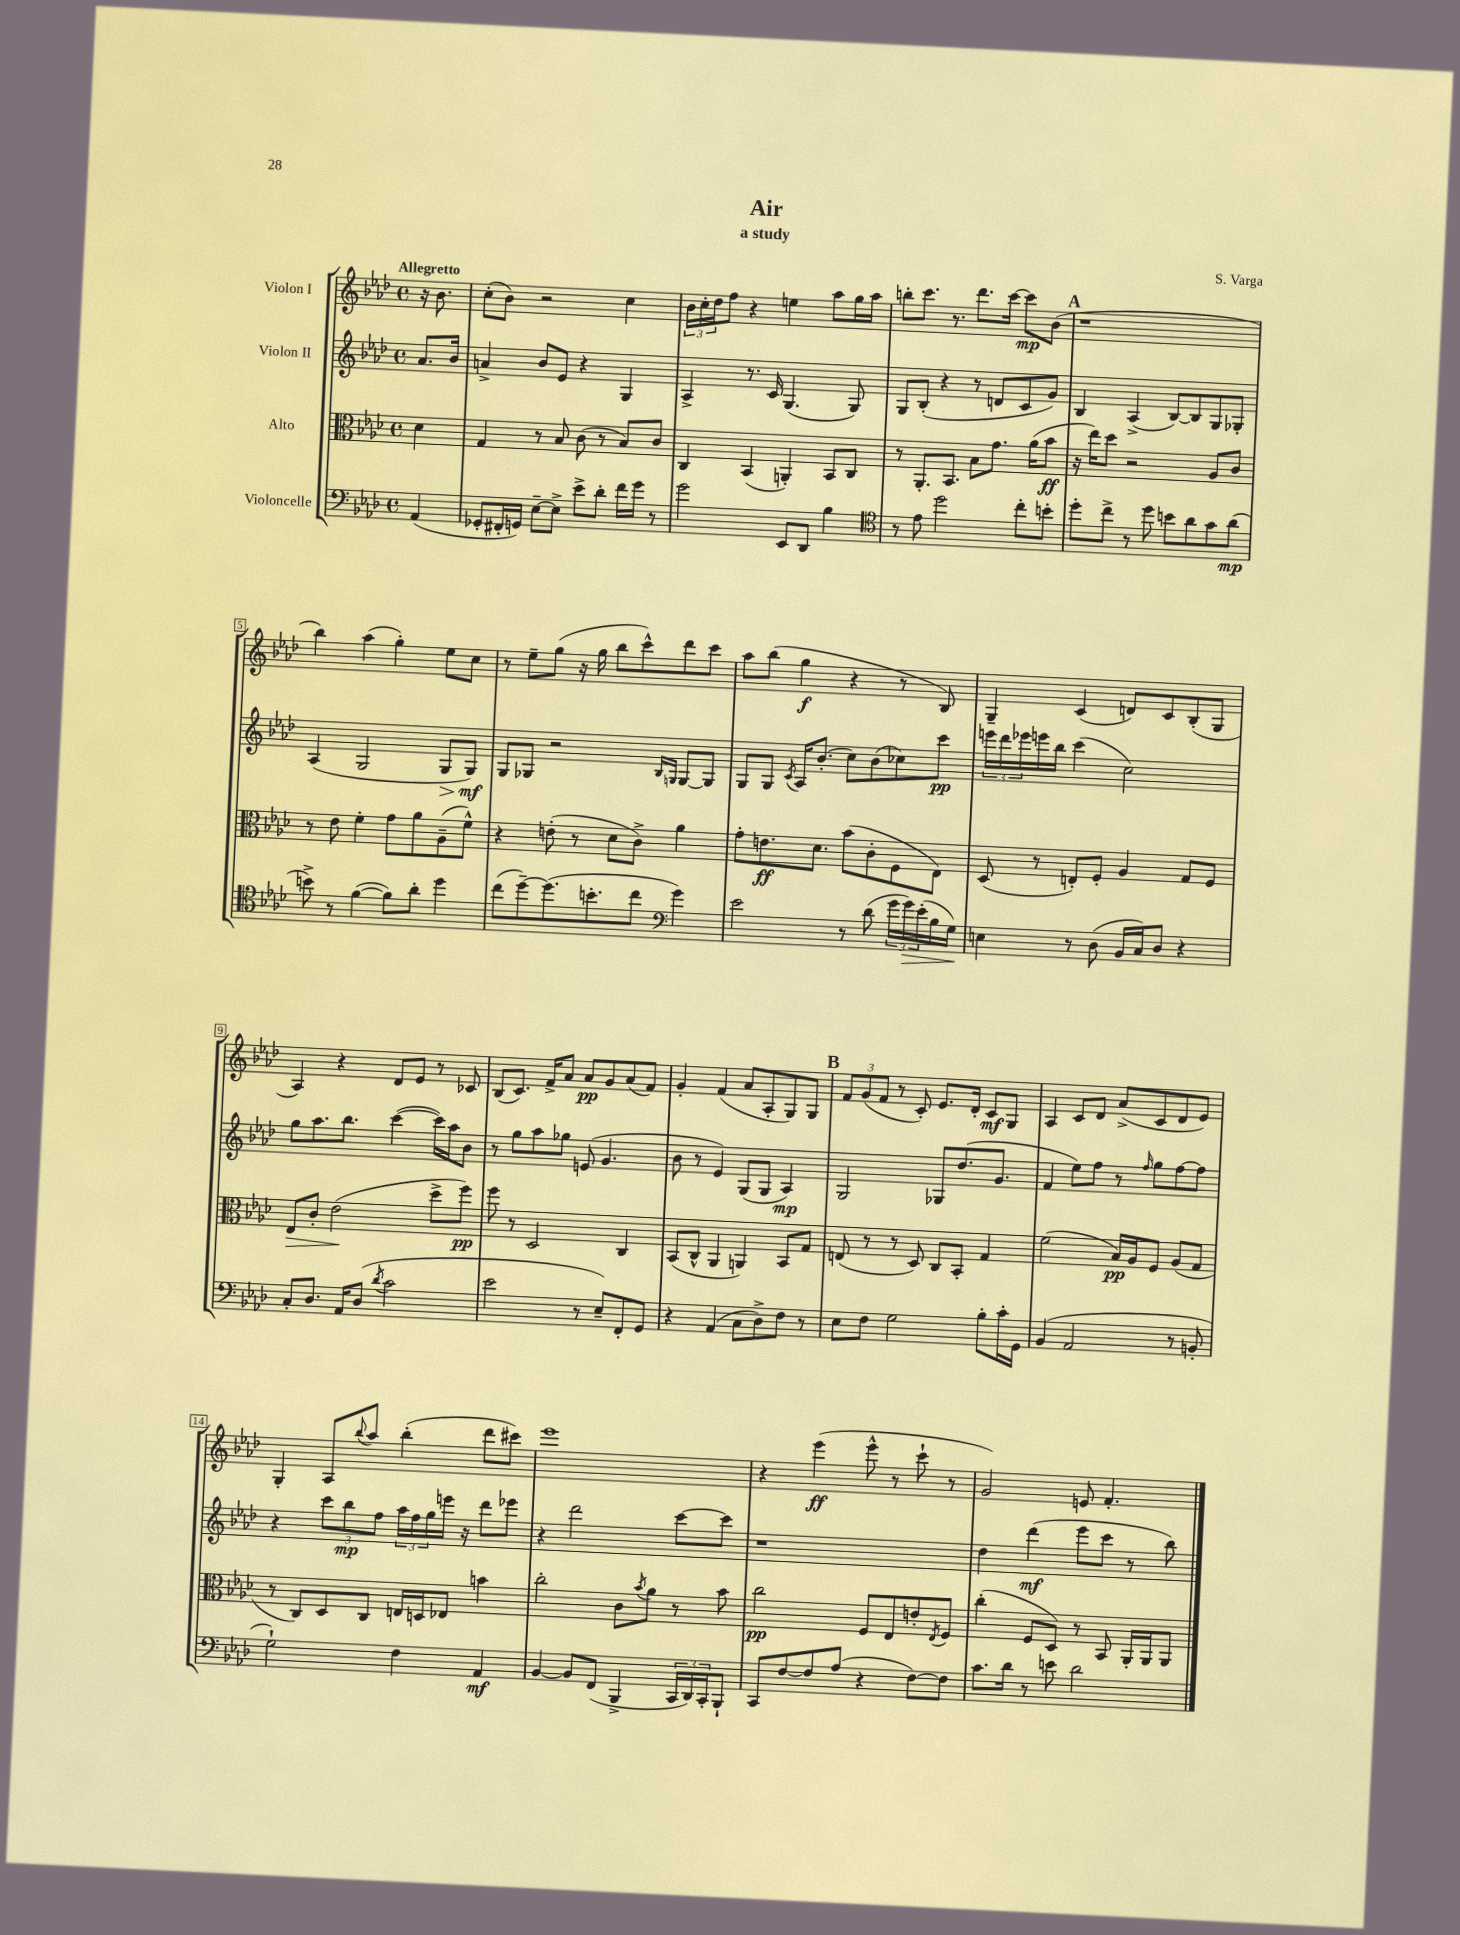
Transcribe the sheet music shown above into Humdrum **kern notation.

**kern	**dynam	**kern	**dynam	**kern	**dynam	**kern	**dynam
*part4	*part4	*part3	*part3	*part2	*part2	*part1	*part1
*staff4	*staff4	*staff3	*staff3	*staff2	*staff2	*staff1	*staff1
*I"Violoncelle	*	*I"Alto	*	*I"Violon II	*	*I"Violon I	*
*clefF4	*	*clefC3	*	*clefG2	*	*clefG2	*
*k[b-e-a-d-]	*	*k[b-e-a-d-]	*	*k[b-e-a-d-]	*	*k[b-e-a-d-]	*
*M4/4	*	*M4/4	*	*M4/4	*	*M4/4	*
*met(c)	*	*met(c)	*	*met(c)	*	*met(c)	*
=	=	=	=	=	=	=	=
!	!	!	!	!	!	!LO:TX:a:B:t=Allegretto	!
(4AA-/	.	4d-\	.	8.a-/L	.	16r	.
.	.	.	.	.	.	8.b-\	.
.	.	.	.	16b-/Jk	.	.	.
=1	=1	=1	=1	=1	=1	=1	=1
8GG-X'/L	.	4G/	.	4an^/	.	(8cc'\L	.
16FF#X'/L	.	.	.	.	.	8b-\J)	.
16GGn/JJ)	.	.	.	.	.	.	.
[8E-~\L	.	8r	.	8b-/L	.	2r	.
8E-^\J]	.	8B-/	.	8e-/J	.	.	.
8e-^\L	.	(8c\	.	4r	.	.	.
8d-'\J	.	8r	.	.	.	.	.
16f\LL	.	8B-/L)	.	4G/	.	4cc\	.
16g\JJ	.	.	.	.	.	.	.
8r	.	8c/J	.	.	.	.	.
=2	=2	=2	=2	=2	=2	=2	=2
2g\	.	4C/	.	4A-^/	.	24b-\LL	.
.	.	.	.	.	.	24cc'\	.
.	.	.	.	.	.	24dd-\J	.
.	.	.	.	.	.	8ff\J	.
.	.	(4BB-/	.	8.r	.	4r	.
.	.	.	.	16c/	.	.	.
8EE-/L	.	4AAn'/)	.	(4.G/	.	4een\	.
8DD-/J	.	.	.	.	.	.	.
4B-\	.	8BB-/L	.	.	.	8aa-\L	.
.	.	8C/J	.	8G/)	.	16gg\L	.
.	.	.	.	.	.	16aa-\JJ	.
=3	=3	=3	=3	=3	=3	=3	=3
*clefC4	*	*	*	*	*	*	*
8r	.	8r	.	8G/L	.	8bbn'\L	.
8e-\	.	8.AA-'/L	.	(8B-'/J	.	8.ccc\J	.
2dd-\	.	.	.	4r	.	.	.
.	.	8.BB-/J	.	.	.	8.r	.
.	.	8B-\L	.	8r	.	8.ddd-\L	.
.	.	8.g\J	.	8dn/L	.	.	.
.	.	.	.	.	.	[16ccc\Jk	.
8cc'\L	.	.	.	8c/	.	8ccc\L]	mp
.	.	(16a-\KL	.	.	.	.	.
8bn'\J	.	8b-\J	ff	8g/J)	.	(8b-\J	.
!!LO:REH:place=s1:t=A
=4	=4	=4	=4	=4	=4	=4	=4
8dd-'\L	.	16r	.	4B-/	.	1r	.
.	.	16ee-\KL)	.	.	.	.	.
8cc^\J	.	8dd-\J	.	.	.	.	.
8r	.	2r	.	(4A-^/	.	.	.
8dd-\	.	.	.	.	.	.	.
8bn\L	.	.	.	[8B-/L)	.	.	.
8a-\	.	.	.	8B-/]	.	.	.
8g\	.	8A-/L	.	8G/	.	.	.
(8a-\J	mp	8c/J	.	8G-X'/J	.	.	.
!!LO:LB:g=z
=5	=5	=5	=5	=5	=5	=5	=5
8bn^\)	.	8r	.	(4A-/	.	4bb-\)	.
8r	.	8e-\	.	.	.	.	.
([4f\	.	4f'\	.	2G/	.	(4aa-\	.
8f\L])	.	8g\L	.	.	.	4gg'\)	.
8a-'\J	.	8a-\	.	.	.	.	.
!	!	!	!	!	!LO:HP:b	!	!
4dd-\	.	(8A-~\	.	8G/L	>	8ee-\L	.
.	.	8f^^\J)	.	8G/J)	mf	8cc\J	.
.	.	.	.	.	]	.	.
=6	=6	=6	=6	=6	=6	=6	=6
(8cc\L	.	4r	.	8G/L	.	8r	.
[8dd-~\)	.	.	.	8G-X/J	.	8ee-~\L	.
(8.dd-\]	.	(8en'\	.	2r	.	(8gg\J	.
.	.	8r	.	.	.	16r	.
8.bn'\	.	.	.	.	.	16gg\	.
.	.	8d-\L	.	.	.	8bb-\L	.
8cc\J	.	8c^\J)	.	.	.	8ccc^^\)	.
*clefF4	*	*	*	*	*	*	*
.	.	.	.	16qqB-/LL	.	.	.
.	.	.	.	16qqGn/JJ	.	.	.
4g\)	.	4a-\	.	[8G/L	.	8ddd-\	.
.	.	.	.	8G/J]	.	8ccc\J	.
=7	=7	=7	=7	=7	=7	=7	=7
2e-\	.	8g'\L	.	8G/L	.	8aa-\L	.
.	.	8.en\	ff	8G/J	.	(8bb-\J	.
.	.	.	.	8qc/	.	.	.
.	.	.	.	16A-/KL	.	4gg\	f
.	.	8.d-\J	.	(8.b-'/J	.	.	.
8r	.	(8b-\L	.	8cc\L)	.	4r	.
(8d-\	.	8c'\	.	(8b-\	.	.	.
24g\LL	.	8F\	.	8cc-X\)	.	8r	.
!	!LO:HP:b	!	!	!	!	!	!
24g\)	>	.	.	.	.	.	.
(24e-'\	.	.	.	.	.	.	.
16B-\	.	8E-\J)	.	8ccc\J	pp	8B-/)	.
16G\JJ)	.	.	.	.	.	.	.
.	]	.	.	.	.	.	.
=8	=8	=8	=8	=8	=8	=8	=8
4En\	.	(8D-/	.	24eeen\LL	.	4G~/	.
.	.	.	.	24ddd-\	.	.	.
.	.	.	.	24eee-X\	.	.	.
.	.	8r	.	16eeen\	.	.	.
.	.	.	.	16bb-\JJ	.	.	.
8r	.	8En'/L)	.	(4ccc\	.	(4c/	.
(8D-\	.	8F'/J	.	.	.	.	.
16BB-/LL	.	4A-/	.	2cc\)	.	8dn/L)	.
16C/J)	.	.	.	.	.	.	.
8D-/J	.	.	.	.	.	8c/	.
4r	.	8G/L	.	.	.	(8B-'/	.
.	.	8F/J	.	.	.	8G/J	.
!!LO:LB:g=z
=9	=9	=9	=9	=9	=9	=9	=9
!	!	!	!LO:HP:b	!	!	!	!
8C'/L	.	8E-/L	>	8gg\L	.	4A-/)	.
8.D-/J	.	8c'/J	.	8.aa-\	.	.	.
.	.	(2e-\	.	.	.	4r	.
16AA-/KL	.	.	.	8.bb-\J	.	.	.
(8D-/J	.	.	.	.	.	.	.
8qd-/	.	.	.	.	.	.	.
2c\	.	.	.	([4ccc\	.	8d-/L	.
.	.	.	.	.	.	8e-/J	.
.	.	8dd-^\L	]	16ccc\LL])	.	8r	.
.	.	.	.	16aa-\J	.	.	.
.	.	8ff\J)	pp	8b-\J	.	8c-X/	.
=10	=10	=10	=10	=10	=10	=10	=10
2e-\	.	8ff\	.	8r	.	(8B-/L	.
.	.	8r	.	8gg\L	.	8.c/J)	.
.	.	2D-/	.	8aa-\	.	.	.
.	.	.	.	.	.	16f^/KL	.
.	.	.	.	8gg-X\J	.	8a-/J	.
8r	.	.	.	(8en/	.	8a-/L	pp
8E-~/L)	.	.	.	4.g/	.	8g/	.
8FF'/	.	4C/	.	.	.	(8a-/	.
8GG/J	.	.	.	.	.	8f/J)	.
=11	=11	=11	=11	=11	=11	=11	=11
4r	.	(8BB-/L	.	8b-\	.	4g'/	.
.	.	8C^^/J	.	8r	.	.	.
(4AA-/	.	4AA-/	.	4e-/)	.	(4f/	.
8C\L	.	4AAn/)	.	(8G/L	.	8a-/L	.
8D-^\)	.	.	.	8G/J	.	8A-'/	.
8F\J	.	8BB-/L	.	4A-/)	mp	8G/)	.
8r	.	8G/J	.	.	.	8G/J	.
!!LO:REH:place=s1:t=B
=12	=12	=12	=12	=12	=12	=12	=12
8E-\L	.	(8En/	.	2G/	.	12f/L	.
.	.	.	.	.	.	(12g/	.
8F\J	.	8r	.	.	.	.	.
.	.	.	.	.	.	12f/J	.
2G\	.	8r	.	.	.	8r	.
.	.	8D-/)	.	.	.	8c'/)	.
.	.	8C/L	.	8G-X/L	.	8.e-/L	.
.	.	8BB-'/J	.	(8.dd-/	.	.	.
.	.	.	.	.	.	16d-'/Jk	.
8B-'\L	.	4G/	.	.	.	8c/L	mf
.	.	.	.	8.g/J	.	.	.
16c'\L	.	.	.	.	.	8G/J	.
16GG\JJ	.	.	.	.	.	.	.
=13	=13	=13	=13	=13	=13	=13	=13
(4BB-/	.	(2f\	.	4f/	.	4A-/	.
2AA-/	.	.	.	8ee-\L)	.	8c/L	.
.	.	.	.	8ff\J	.	8d-/J	.
.	.	16B-/LL)	pp	8r	.	(8a-^/L	.
.	.	16A-/J	.	.	.	.	.
.	.	.	.	16qqff/	.	.	.
.	.	8F/J	.	8gg\L	.	8c/	.
8r	.	(8A-/L	.	[8ff\	.	8d-/	.
8BBn'/	.	8G/J	.	8ff\J]	.	8e-/J)	.
!!LO:LB:g=z
=14	=14	=14	=14	=14	=14	=14	=14
2G`\)	.	8r	.	4r	.	4G'/	.
.	.	8C/L)	.	.	.	.	.
.	.	8D-/	.	12ccc\L	.	8A-/L	.
.	.	.	.	12bb-\	mp	.	.
.	.	.	.	.	.	8qqbb-/	.
.	.	8C/J	.	.	.	8aa-/J	.
.	.	.	.	12ff\J	.	.	.
4F\	.	16En/LL	.	24aa-\LL	.	(4bb-'\	.
.	.	.	.	24ff\	.	.	.
.	.	16Dn/J	.	.	.	.	.
.	.	.	.	24gg\	.	.	.
.	.	8E-X/J	.	16eeen\JJ	.	.	.
.	.	.	.	16r	.	.	.
4AA-/	mf	4bn\	.	8ddd-\L	.	8ddd-\L	.
.	.	.	.	8eee-X\J	.	8ccc#X\J)	.
=15	=15	=15	=15	=15	=15	=15	=15
[4BB-/	.	2cc'\	.	4r	.	1eee-	.
8BB-/L]	.	.	.	2ddd-\	.	.	.
(8FF/J	.	.	.	.	.	.	.
4BBB-^/	.	8c\L	.	.	.	.	.
.	.	8qb-/	.	.	.	.	.
.	.	8a-\J	.	.	.	.	.
24CC/LL	.	8r	.	[8ccc\L	.	.	.
24DD-/)	.	.	.	.	.	.	.
24CC'/J	.	.	.	.	.	.	.
8BBB-`/J	.	8b-\	.	8ccc\J]	.	.	.
=16	=16	=16	=16	=16	=16	=16	=16
8CC/L	.	2cc\	pp	1r	.	4r	.
[8F/	.	.	.	.	.	.	.
8F/]	.	.	.	.	.	(4eee-\	ff
(8A-/J	.	.	.	.	.	.	.
4r	.	8F/L	.	.	.	8eee-^^\	.
.	.	8E-/	.	.	.	8r	.
[8F\L)	.	8en'/	.	.	.	8ccc`\	.
.	.	8qE-/	.	.	.	.	.
8F\J]	.	8F/J	.	.	.	8r	.
=17	=17	=17	=17	=17	=17	=17	=17
8.c\L	.	(4cc'\	.	4dd-\	.	2g/)	.
16d-\Jk	.	.	.	.	.	.	.
8r	.	8F/L	.	(4ddd-\	mf	.	.
8en\	.	8D-/J)	.	.	.	.	.
2d-\	.	8r	.	8eee-\L	.	8en/	.
.	.	8BB-/	.	8ccc\J	.	4.f'/	.
.	.	16AA-'/LL	.	8r	.	.	.
.	.	16AA-/J	.	.	.	.	.
.	.	8AA-/J	.	8bb-\)	.	.	.
==	==	==	==	==	==	==	==
*-	*-	*-	*-	*-	*-	*-	*-
